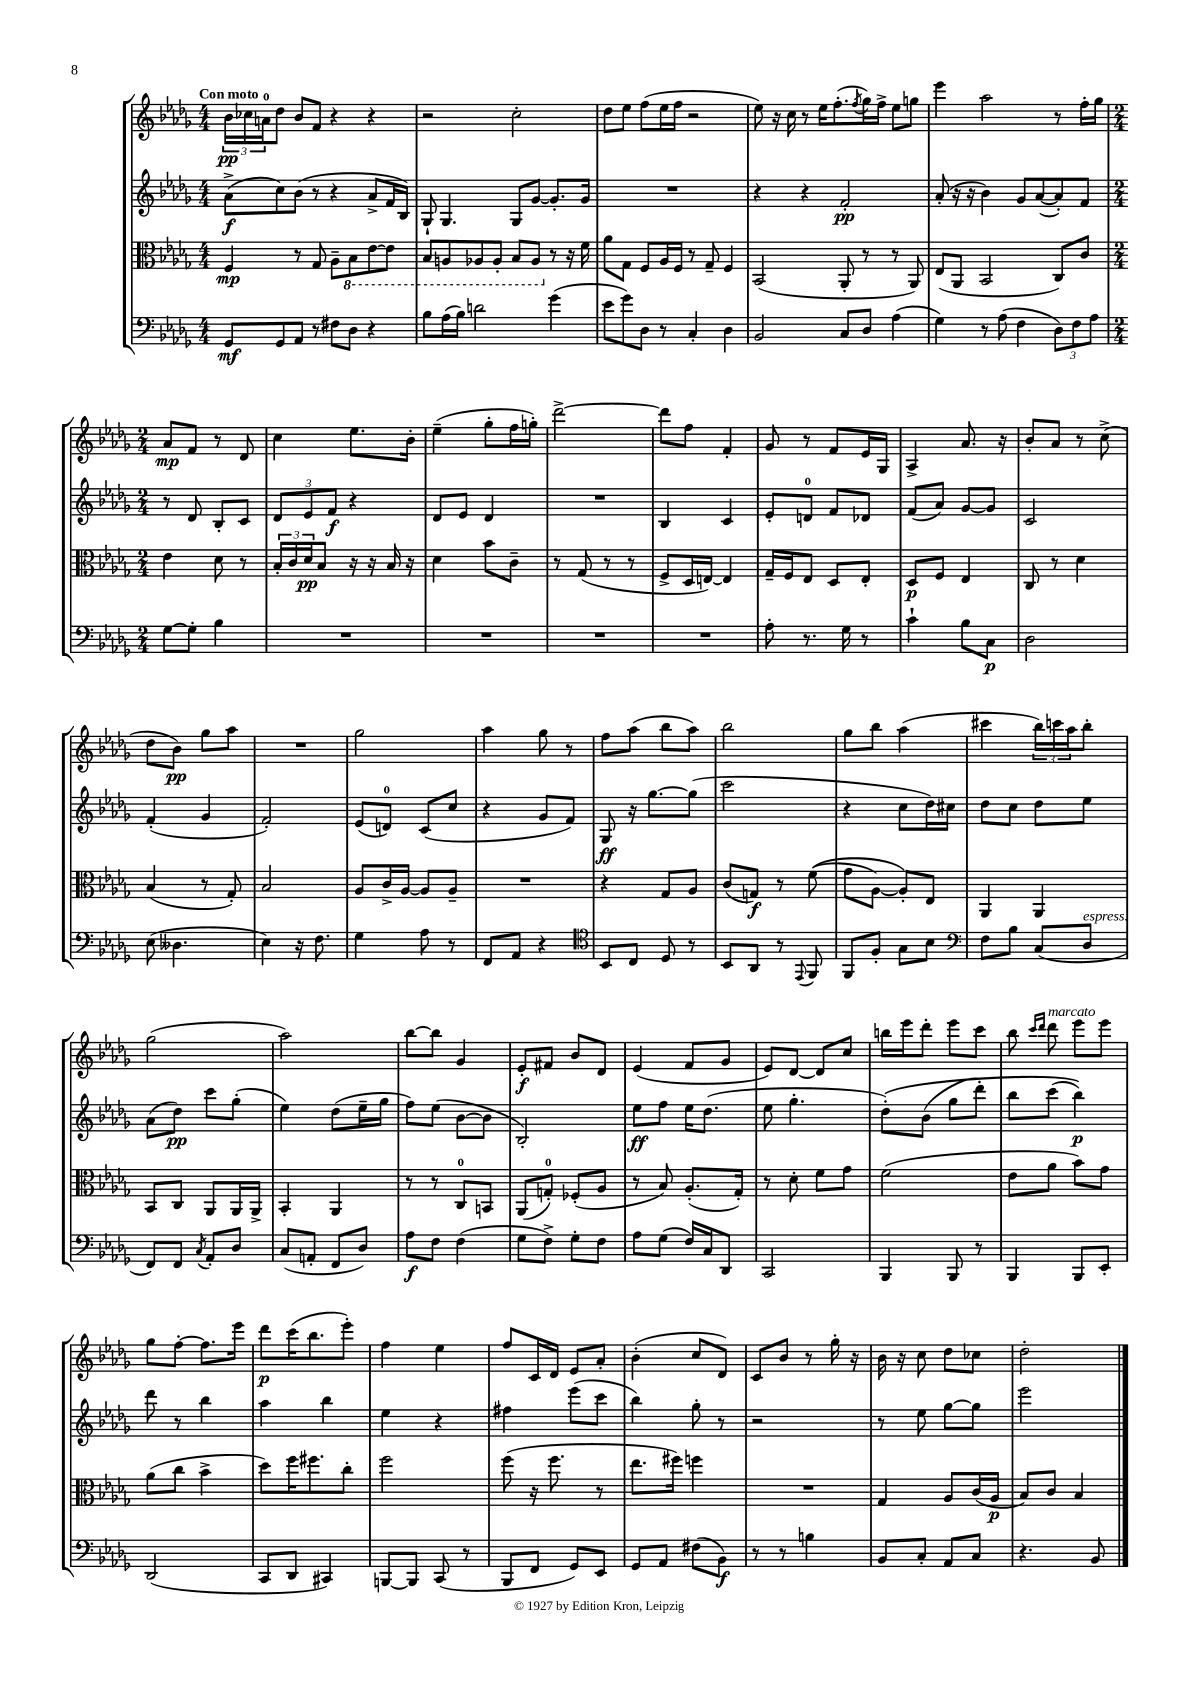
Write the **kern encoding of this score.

**kern	**kern	**kern	**kern
*staff4	*staff3	*staff2	*staff1
*clefF4	*clefC3	*clefG2	*clefG2
*k[b-e-a-d-g-]	*k[b-e-a-d-g-]	*k[b-e-a-d-g-]	*k[b-e-a-d-g-]
*M4/4	*M4/4	*M4/4	*M4/4
8GG-	4F	(8a-^	24b-
.	.	.	24cc-
.	.	.	24a
8GG-	.	8cc)	8dd-
8AA-	8r	(8b-	8b-
8r	8G-	8r	8f
8F#	8A-~	4r	4r
8D-	8BB-	.	.
4r	[8E-	8a-^	4r
.	8E-]	16f	.
.	.	16B-)	.
=	=	=	=
8B-	8BB-	8G-`	2r
(16A-	8AA	4.G-	.
16B-)	.	.	.
2d	8AA-	.	.
.	8AA-'	.	.
.	8BB-	8G-	2cc'
.	8AA-	[8g-	.
(4g-	8r	8.g-']	.
.	16r	.	.
.	16f	16g-	.
=	=	=	=
8e-	8a-	1r	8dd-
8g-)	8G-	.	8ee-
8D-	8F	.	(8ff
8r	16A-	.	16ee-
.	16F	.	16ff
4C'	8r	.	2r
.	8G-~	.	.
4D-	4F	.	.
=	=	=	=
2BB-	(2BB-	4r	8ee-)
.	.	.	16r
.	.	.	16cc
.	.	4r	8r
.	.	.	16ee-
.	.	.	(8.ff'
8C	8AA-'	2f'	.
.	.	.	8qff
8D-	8r	.	16gg-)
.	.	.	16ff^
(4A-	8r	.	8ee-
.	8AA-)	.	8gg
=	=	=	=
4G-)	(8E-	(8a-'	4eee-
.	8AA-	16r	.
.	.	16r	.
8r	2BB-	4b-)	2aa-
(8A-	.	.	.
4F	.	8g-	.
.	.	([8a-	.
12D-)	8C)	8a-'])	8r
12F	.	.	.
.	8c	8f	16ff'
12A-	.	.	.
.	.	.	16gg-
=	=	=	=
*M2/4	*M2/4	*M2/4	*M2/4
[8G-	4e-	8r	8a-
8G-']	.	8d-	8f
4B-	8d-	8B-'	8r
.	8r	8c	8d-
=	=	=	=
2r	24B-'	12d-	4cc
.	24c	.	.
.	24d-	12e-	.
.	8B-	.	.
.	.	12f	.
.	16r	4r	8.ee-
.	16r	.	.
.	16B-	.	.
.	16r	.	16b-'
=	=	=	=
2r	4d-	8d-	(4ee-~
.	.	8e-	.
.	8b-	4d-	8gg-'
.	8c~	.	16ff
.	.	.	16gg')
=	=	=	=
2r	8r	2r	[2ddd-^
.	(8G-	.	.
.	8r	.	.
.	8r	.	.
=	=	=	=
2r	8F^	4B-	8ddd-]
.	16D-	.	8ff
.	[16E)	.	.
.	4E]	4c	4f'
=	=	=	=
8A-'	16G-~	8e-'	8g-
.	16F	.	.
8.r	8E-	8d	8r
.	8D-	8f	8f
16G-	.	.	.
8r	8E-'	8d-	16e-
.	.	.	16G-
=	=	=	=
4c`	8D-	(8f	4A-^
.	8F	8a-)	.
8B-	4E-	[8g-	8.a-
8C	.	8g-]	.
.	.	.	16r
=	=	=	=
2D-	8C	2c	8b-'
.	8r	.	8a-
.	4d-	.	8r
.	.	.	(8cc^
=	=	=	=
(8E-	(4B-	(4f'	8dd-
4.D--	.	.	8b-)
.	8r	4g-	8gg-
.	8G-')	.	8aa-
=	=	=	=
4E-)	2B-	2f')	2r
16r	.	.	.
8.F	.	.	.
=	=	=	=
4G-	8A-	(8e-	2gg-
.	16c^	8d)	.
.	[16A-	.	.
8A-	8A-]	(8c	.
8r	8A-~	8cc	.
=	=	=	=
8FF	2r	4r	4aa-
8AA-	.	.	.
4r	.	8g-	8gg-
.	.	8f)	8r
=	=	=	=
*clefC4	*	*	*
8BB-	4r	8G-	8ff
8C	.	16r	(8aa-
.	.	[8.gg-	.
8D-	8G-	.	8bb-
8r	8A-	(8gg-]	8aa-)
=	=	=	=
8BB-	(8c	2ccc	2bb-
8AA-	8G)	.	.
8r	8r	.	.
8qqEE-	.	.	.
8FF	&((8f	.	.
=	=	=	=
8FF	8g-	4r	8gg-
8F'	[8A-)	.	8bb-
8G-	8A-']&)	8cc	(4aa-
8B-	8E-	16dd-)	.
.	.	16cc#	.
=	=	=	=
*clefF4	*	*	*
8F	4AA-	8dd-	4ccc#
8B-	.	8cc	.
(8C	4AA-	8dd-	24bb-)
.	.	.	24ccc
.	.	.	24aa-
8D-	.	8ee-	8bb-'
=	=	=	=
8FF)	8BB-	(8a-	(2gg-
8FF	8C	8dd-)	.
8qC	.	.	.
8AA-'	8AA-	8ccc	.
8D-	16AA-	(8gg-'	.
.	16AA-^	.	.
=	=	=	=
(8C	4BB-'	4ee-)	2aa-)
8AA'	.	.	.
8FF	4AA-	(8dd-	.
8D-)	.	16ee-~	.
.	.	16gg-	.
=	=	=	=
8A-	8r	8ff)	[8bb-
8F	8r	(8ee-	8bb-]
(4F	8C	[8b-	4g-
.	8BB	8b-]	.
=	=	=	=
8G-	(8AA-	2B-')	8e-'
8F^)	8G')	.	8f#
8G-'	(8F-'	.	8b-
8F	8A-	.	8d-
=	=	=	=
8A-	8r	8ee-	(4e-
(8G-	8B-)	8ff	.
16F)	(8.A-'	16ee-	8f
16C	.	(8.dd-	.
8DD-	.	.	8g-
.	16G-')	.	.
=	=	=	=
2CC	8r	8ee-	8e-)
.	8d-'	4.gg-'	[8d-
.	8f	.	8d-]
.	8g-	.	8cc
=	=	=	=
4BBB-	(2f	&(8dd-')	16bb
.	.	.	16eee-
.	.	(8b-	8ddd-'
8BBB-	.	8gg-	8eee-
8r	.	8ddd-')	8ccc
=	=	=	=
4BBB-	8e-	8bb-	8bb-
.	.	.	16qqccc
.	.	.	16qqddd-
.	8a-	(8ccc	8ddd-
8BBB-	8b-)	4bb-)&)	8eee-
8EE-'	8g-	.	8eee-
=	=	=	=
(2DD-	(8a-	8ddd-	8gg-
.	8cc	8r	[8ff'
.	4b-^	4bb-	8.ff]
.	.	.	16eee-
=	=	=	=
8CC	8dd-)	4aa-	8ddd-
8DD-	16ff	.	(16ccc
.	8.ff#	.	8.bb-
4CC#)	.	4bb-	.
.	8cc'	.	8eee-')
=	=	=	=
[8BBB	2ff	4ee-	4ff
8BBB]	.	.	.
(8CC	.	4r	4ee-
8r	.	.	.
=	=	=	=
8BBB-	(8ff	4ff#	8ff
8FF	16r	.	16c
.	8.ff	.	16d-
8GG-)	.	(8eee-	8e-
8EE-	8r	8ccc	8a-'
=	=	=	=
8GG-	8.ee-	4bb-)	(4b-'
8AA-	.	.	.
.	16ff#)	.	.
(8F#	4ff	8gg-'	8cc
8BB-)	.	8r	8d-)
=	=	=	=
8r	2r	2r	8c
8r	.	.	8b-
4B	.	.	8r
.	.	.	16gg-'
.	.	.	16r
=	=	=	=
8BB-	4G-	8r	16b-
.	.	.	16r
8C'	.	8ee-	8cc
8AA-	8A-	[8gg-	8dd-
8C	(16c	8gg-]	8cc-
.	16A-	.	.
=	=	=	=
4.r	8B-)	2eee-	2dd-'
.	8c	.	.
.	4B-	.	.
8BB-	.	.	.
==	==	==	==
*-	*-	*-	*-
